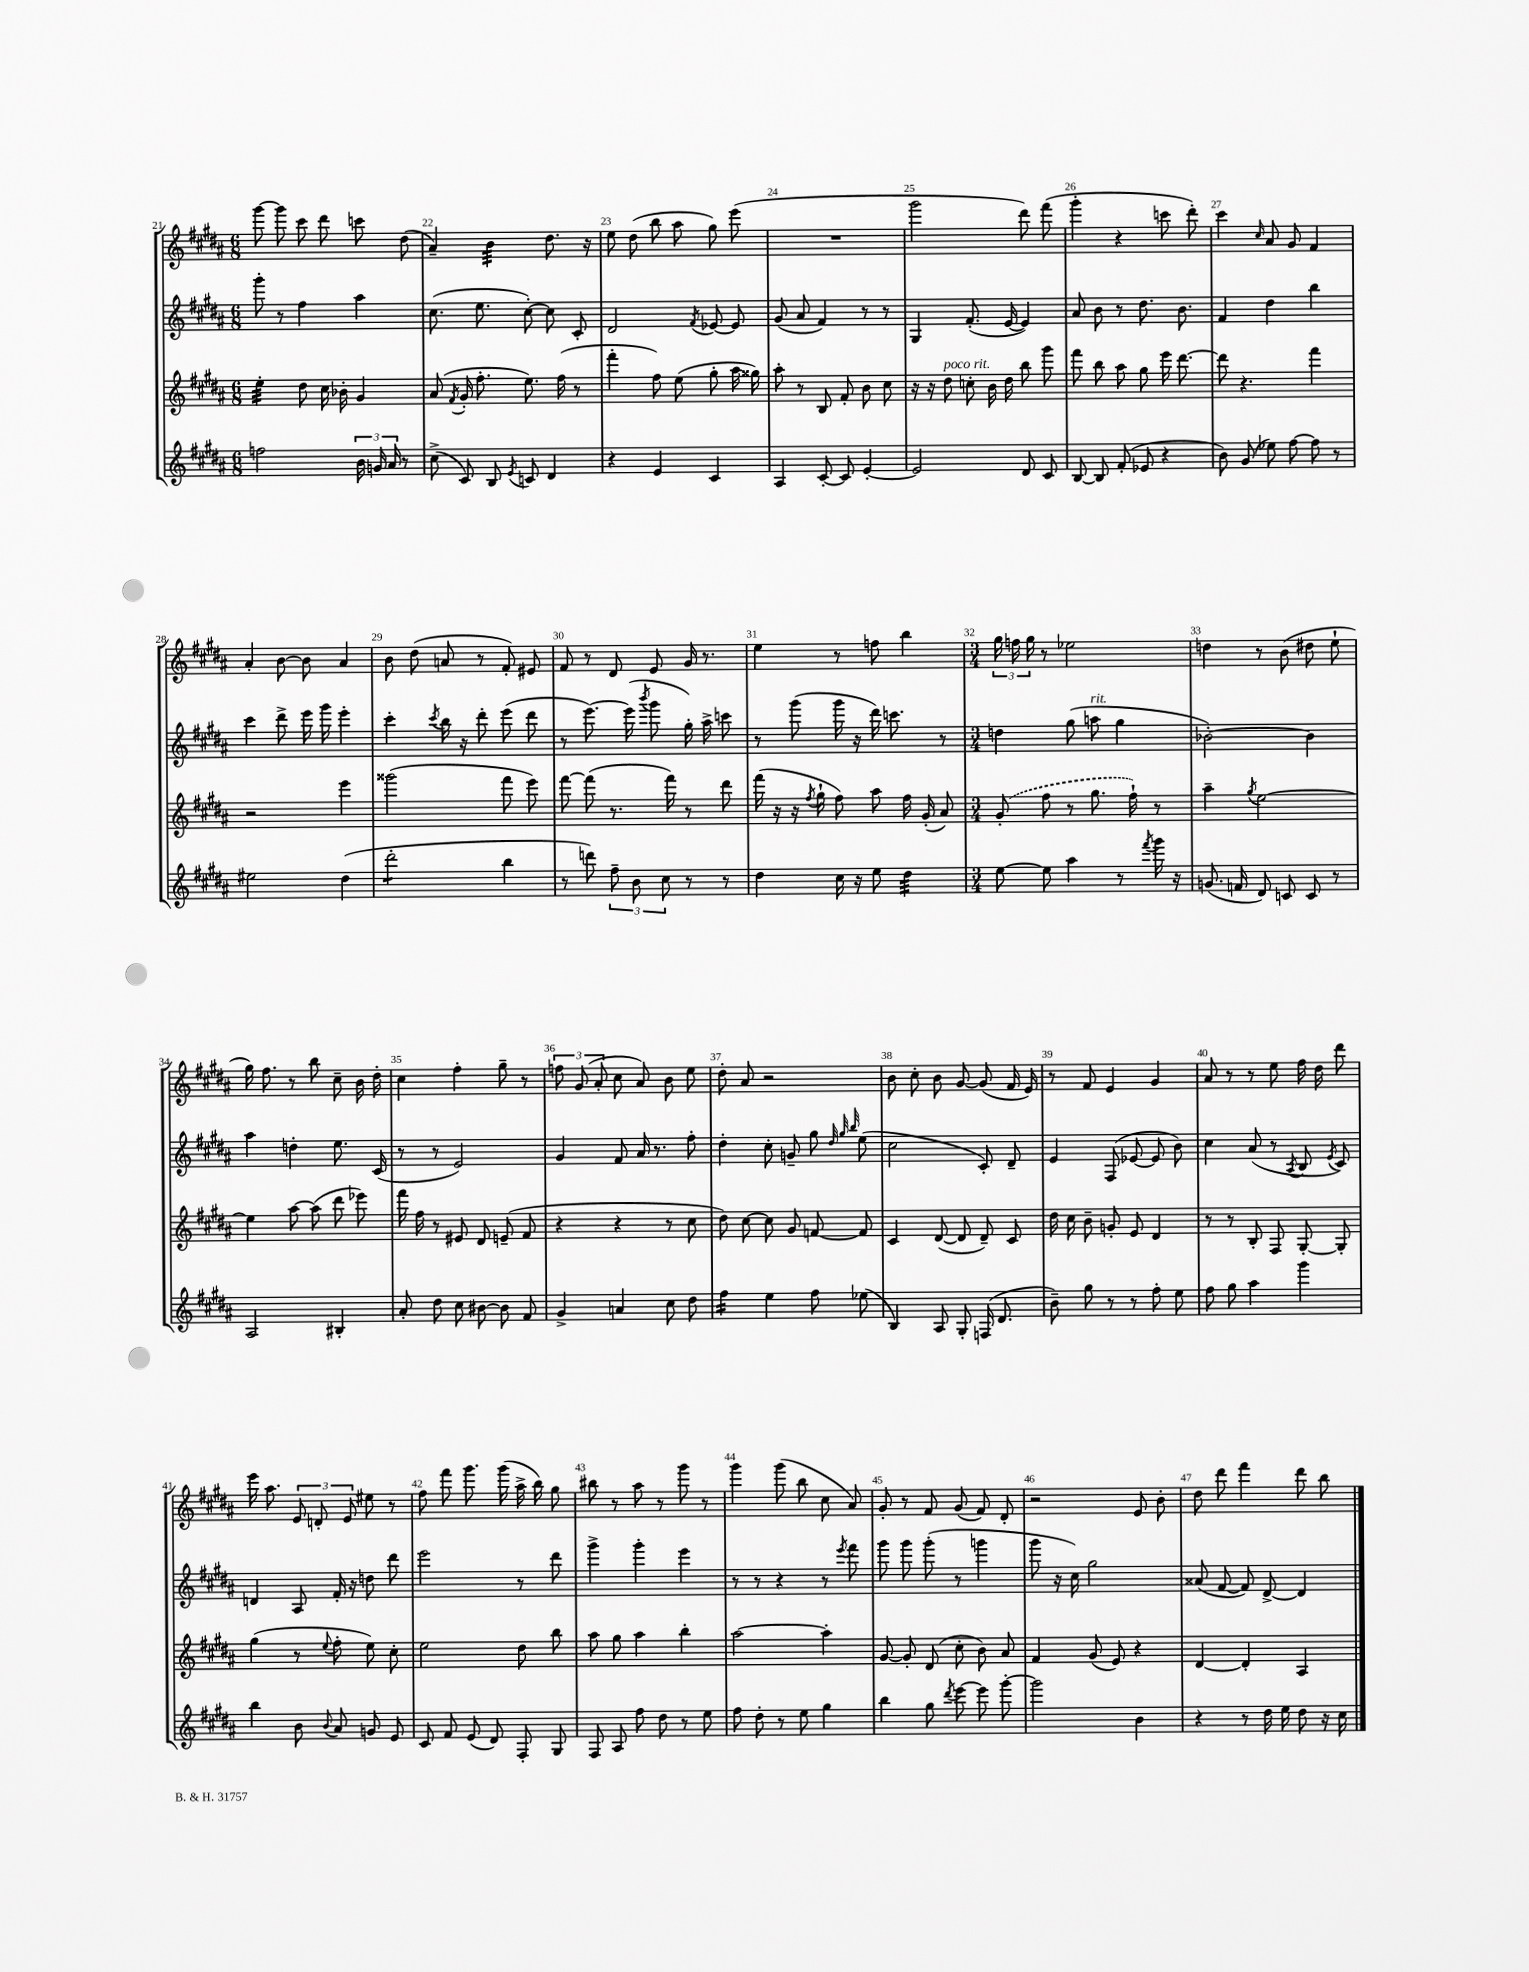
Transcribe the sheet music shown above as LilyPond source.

<<
\new StaffGroup <<
\new Staff = "s0" {
    \clef treble \key b \major \numericTimeSignature \time 6/8
    \autoBeamOff gis'''8~ gis'''8 cis'''8 dis'''8 c'''8 dis''8( |
    ais'4--) b'4:32 dis''8. r16 |
    e''8 dis''8( b''8 ais''8 gis''8) e'''8( |
    R2. |
    gis'''2 dis'''8) fis'''8( |
    gis'''4-. r4 c'''8 dis'''8-.) |
    cis'''4 \grace { cis''16 } ais'8 gis'8 fis'4 |
    ais'4-. b'8~ b'8 ais'4 |
    b'8 dis''8( a'8 r8 fis'8-.) eis'8 |
    fis'8 r8 dis'8 e'8 gis'16 r8. |
    e''4 r8 f''8 b''4 |
    \numericTimeSignature \time 3/4 \tuplet 3/2 { gis''16 f''16 gis''16 } r8 ees''2 |
    d''4 r8 b'8( dis''8 e''8-! |
    gis''16) fis''8. r8 b''8 cis''8-- b'16 dis''16-. |
    cis''4 fis''4-. gis''8-- r8 |
    \tuplet 3/2 { f''8 gis'8( ais'8-. } cis''8 ais'8) b'8 e''8 |
    dis''8-. ais'8 r2 |
    b'8 cis''8-. b'8 gis'8~ gis'8( fis'16 e'16) |
    r8 fis'8 e'4 gis'4 |
    ais'8 r8 r8 e''8 fis''16 dis''16 dis'''8 |
    e'''16 ais''8. \tuplet 3/2 { e'8 d'8-. e'8 } eis''8 r8 |
    fis''8 fis'''8 gis'''8. gis'''16( ais''16-> b''16) gis''8 |
    bis''8 r8 ais''8 r8 gis'''8 r8 |
    gis'''4 gis'''8( b''8 cis''8 ais'8) |
    gis'8-. r8 fis'8 gis'8( fis'8) dis'8-. |
    r2 e'8 b'8-. |
    dis''8 dis'''8 fis'''4 dis'''8 b''8 \bar "|." |
}
\new Staff = "s1" {
    \clef treble \key b \major \numericTimeSignature \time 6/8
    \autoBeamOff gis'''8-. r8 fis''4 ais''4 |
    cis''8.( e''8. cis''8~-.) cis''8 cis'8-. |
    dis'2 \acciaccatura { fis'8 } ees'8~ ees'8 |
    gis'8( ais'8 fis'4) r8 r8 |
    gis4 fis'8.-.( e'16~ e'4) |
    ais'8 b'8 r8 dis''8. b'8. |
    fis'4 dis''4 b''4 |
    cis'''4 dis'''8-> e'''16 gis'''16 e'''4-. |
    cis'''4-. \acciaccatura { cis'''8 } b''16 r16 dis'''8-. e'''8( dis'''8 |
    r8 e'''8.~) e'''16( \acciaccatura { b'''8 } gis'''8 gis''16-.) ais''16-> c'''8 |
    r8 gis'''8( gis'''16 r16 dis'''16) c'''8. r8 |
    \numericTimeSignature \time 3/4 d''4 gis''8( a''8^\markup { \italic "rit." } gis''4 |
    bes'2~-.) bes'4 |
    ais''4 d''4-. e''8. cis'16( |
    r8 r8 e'2) |
    gis'4 fis'8 ais'16 r8. fis''8-. |
    dis''4-. cis''8-. g'8-- gis''8 \grace { dis''32 gis''32 b''32 } e''8( |
    cis''2 cis'8-.) dis'8-- |
    e'4 fis8( ees'8~ ees'8 b'8) |
    cis''4 ais'8( r8 \acciaccatura { ais8 } b8 \acciaccatura { e'8 } cis'8) |
    d'4 ais8 fis'16-. r16 d''8 dis'''8 |
    e'''2 r8 dis'''8 |
    gis'''4-> gis'''4-. e'''4 |
    r8 r8 r4 r8 \acciaccatura { e'''8 } fis'''8 |
    gis'''8 gis'''8 gis'''8-.( r8 g'''4 |
    gis'''8 r16 cis''16) gis''2 |
    aisis'8( fis'8~ fis'8) dis'8~-> dis'4 \bar "|." |
}
\new Staff = "s2" {
    \clef treble \key b \major \numericTimeSignature \time 6/8
    \autoBeamOff e''4:32-. dis''8 cis''16 bes'16-. gis'4 |
    ais'8( \acciaccatura { fis'8 } gis'16-. fis''8.-. e''8.) fis''16( r8 |
    fis'''4-. fis''8) e''8( gis''8-. ais''16 gisis''16) |
    ais''8-. r8 b8 fis'8-. b'8 cis''8 |
    r16 r16 dis''8^\markup { \italic "poco rit." } c''8-. b'16 dis''16 b''8 gis'''8 |
    fis'''8 b''8 ais''8 gis''8 e'''16 dis'''8.~ |
    dis'''8 r4. fis'''4 |
    r2 e'''4 |
    gisis'''2( fis'''8 e'''8) |
    fis'''8~ fis'''8( r8. fis'''16) r8 dis'''8 |
    fis'''16( r16 r16 \acciaccatura { fis''8 } gis''16-! fis''8) ais''8 fis''16 gis'16-.( ais'8) |
    \numericTimeSignature \time 3/4 \once \slurDashed gis'8-.( fis''8 r8 gis''8. fis''16-!) r8 |
    ais''4-- \acciaccatura { gis''8 } e''2~ |
    e''4 ais''8~ ais''8( dis'''8 ees'''8) |
    fis'''16 fis''16 r8 eis'8 dis'8 e'8--( fis'8 |
    r4 r4 r8 cis''8 |
    dis''8) cis''8~ cis''8 gis'8 f'8~ f'8 |
    cis'4 dis'8~( dis'8 dis'8--) cis'8 |
    dis''16 cis''16 b'8-- g'8-. e'8 dis'4 |
    r8 r8 b8-. fis8 gis8~-. gis8-. |
    gis''4( r8 \appoggiatura { e''8 } fis''8-. e''8) cis''8-. |
    e''2 dis''8 b''8 |
    ais''8 gis''8 ais''4 b''4-. |
    ais''2~ ais''4-. |
    gis'8~ gis'8-. dis'8( cis''8-. b'8) ais'8 |
    fis'4 gis'8( e'8) r4 |
    dis'4~ dis'4-. ais4 \bar "|." |
}
\new Staff = "s3" {
    \clef treble \key b \major \numericTimeSignature \time 6/8
    \autoBeamOff f''2 \tuplet 3/2 { b'16 g'16 ais'16 } r8 |
    cis''8->( cis'8) b8 \acciaccatura { e'8 } c'8 dis'4 |
    r4 e'4 cis'4 |
    ais4 cis'8~-. cis'8 e'4~-. |
    e'2 dis'8 cis'8 |
    b8~ b8 fis'8-.( ees'8 r4 |
    b'8) gis'8( ees''8) fis''8~ fis''8 r8 |
    eis''2 dis''4( |
    dis'''2:8-. b''4 |
    r8 d'''8) \tuplet 3/2 { fis''8-- b'8 cis''8 } r8 r8 |
    dis''4 cis''16 r16 e''8 dis''4:32 |
    \numericTimeSignature \time 3/4 e''8~ e''8 ais''4 r8 \acciaccatura { fis'''8 } gis'''16 r16 |
    g'8.( f'16 dis'8) c'8 c'8 r8 |
    ais2 bis4-. |
    ais'8-. dis''8 cis''8 bis'8~ bis'8 fis'8 |
    gis'4-> a'4 cis''8 dis''8 |
    fis''4:16 e''4 fis''8 ees''8( |
    b4) ais8 gis8-. f16( dis'8. |
    b'8--) gis''8 r8 r8 fis''8-. e''8 |
    fis''8 gis''8 ais''4 gis'''4 |
    b''4 b'8 \appoggiatura { b'8 } ais'8 g'8 e'8 |
    cis'8 fis'8 e'8( dis'8) fis8-. gis8 |
    fis8 ais8 fis''8 dis''8 r8 e''8 |
    fis''8 dis''8-. r8 e''8 gis''4 |
    b''4 gis''8 \acciaccatura { dis'''8 } e'''8~ e'''8 gis'''8~-. |
    gis'''2 b'4 |
    r4 r8 dis''16 e''16 dis''8 r16 cis''16 \bar "|." |
}
>>
>>
\layout { \context { \Score currentBarNumber = #21 \override BarNumber.break-visibility = ##(#f #t #t) barNumberVisibility = #all-bar-numbers-visible } }
